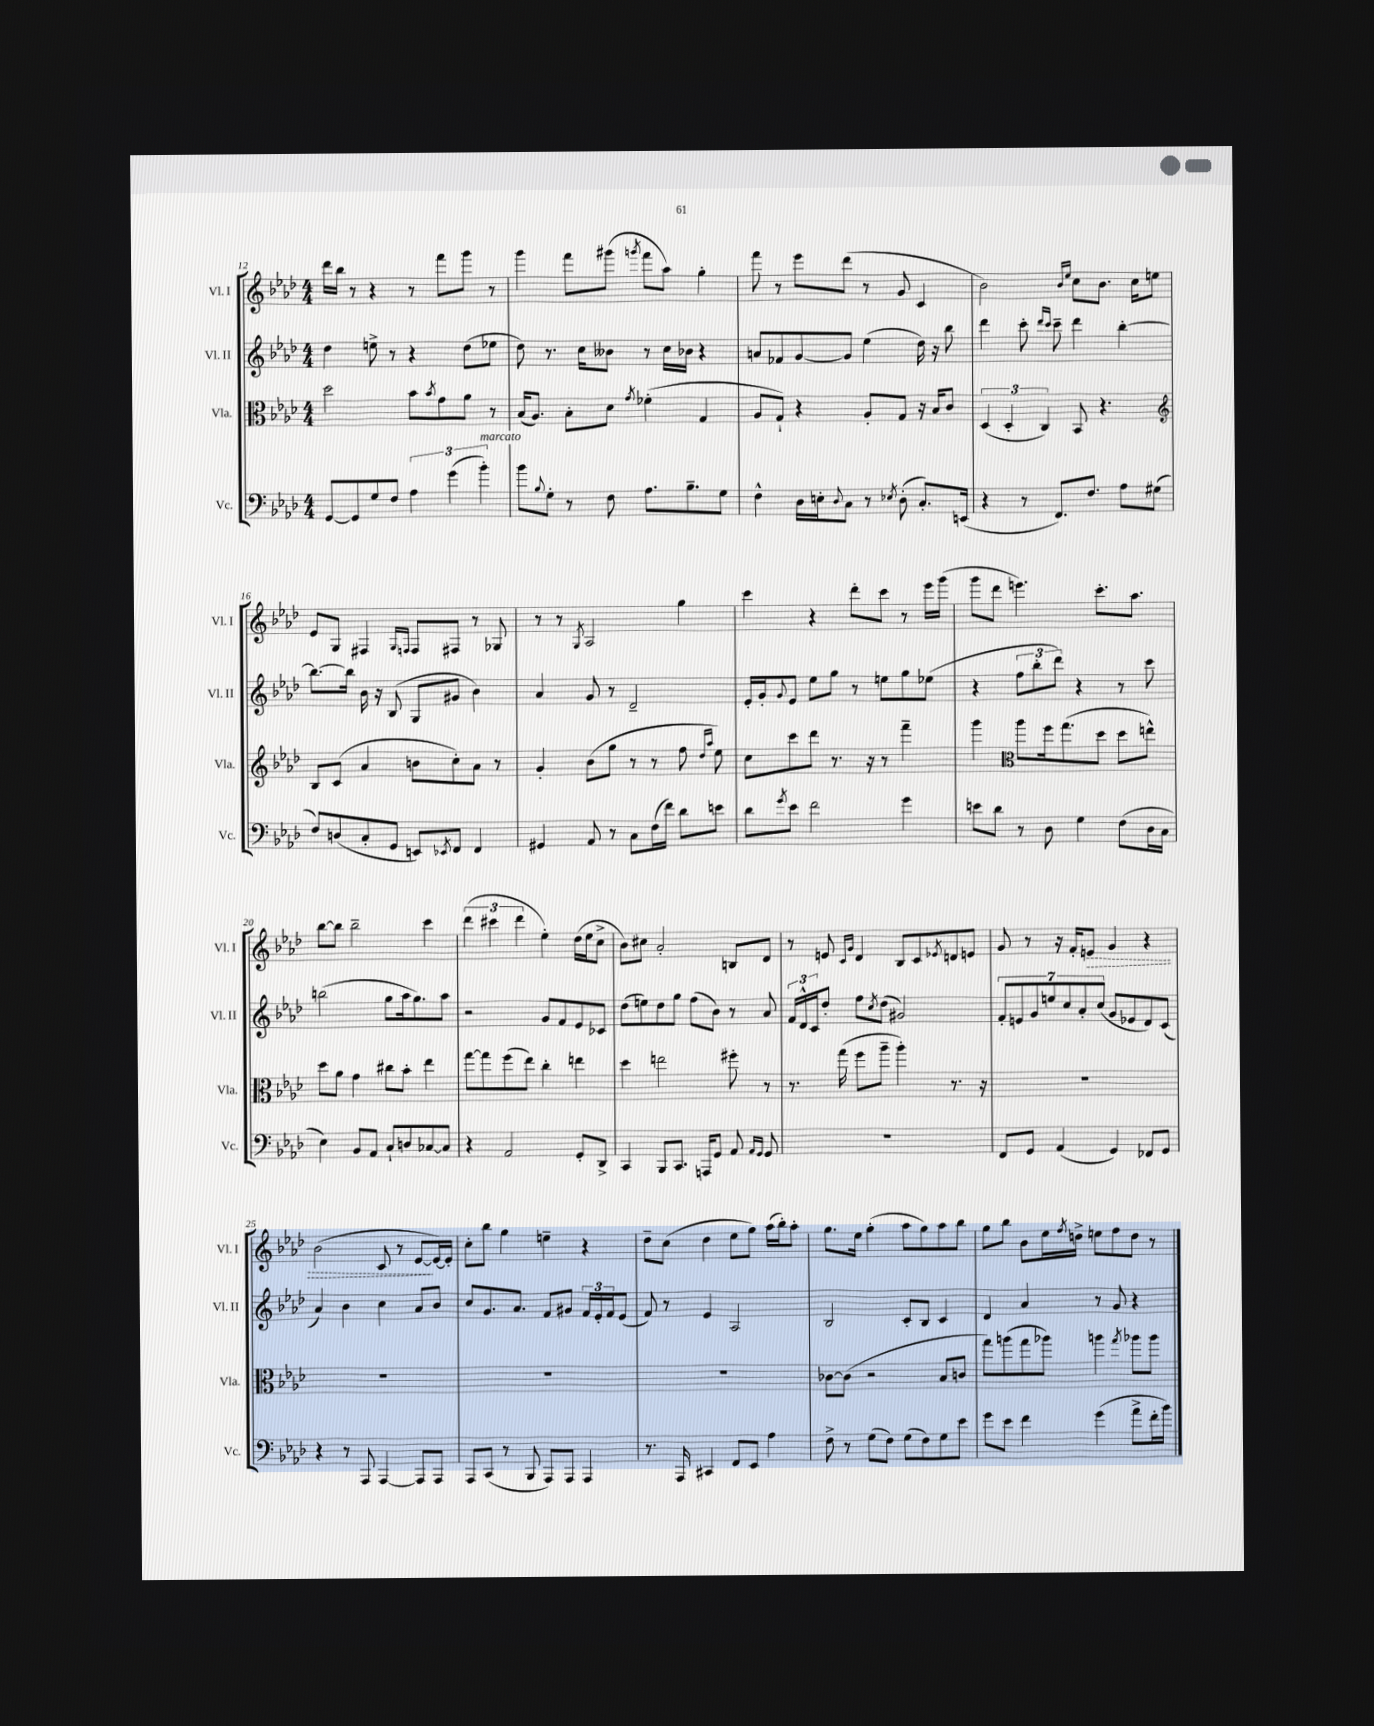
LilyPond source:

<<
\new StaffGroup <<
\new Staff = "s0" \with { instrumentName = "Vl. I" shortInstrumentName = "Vl. I" } {
    \clef treble \key aes \major \numericTimeSignature \time 4/4
    des'''16 bes''16 r8 r4 r8 f'''8 g'''8 r8 |
    g'''4 f'''8 gis'''8( \acciaccatura { g'''8 } f'''8 aes''8) g''4-. |
    f'''8 r8 ees'''8 des'''8( r8 g'8 c'4 |
    bes'2) \grace { bes'16 ees''16 } c''8 bes'8. c''16 e''8 |
    ees'8 g8 fis4 \grace { g16 f16 } f8 fis8 r8 ges8 |
    r8 r8 \acciaccatura { g8 } aes2 g''4 |
    c'''4 r4 des'''8-. c'''8 r8 ees'''16 g'''16( |
    g'''8 des'''8 e'''4.) c'''8.-. aes''8. |
    bes''8~ bes''8 bes''2-- c'''4 |
    \tuplet 3/2 { des'''4( cis'''4 des'''4 } ees''4-.) des''16( ees''16 c''8-> |
    bes'8) cis''8 aes'2-. b8 des'8 |
    r8 e'8 \grace { c'16 g'16 } des'4 bes8 c'8 \acciaccatura { ees'8 } d'8 e'8 |
    g'8 r8 r16 f'16-. \once \override Hairpin.style = #'dashed-line e'8\> g'4 r4 |
    bes'2( c'8 r8 ees'8~\! ees'16~) ees'16-. |
    c''8-. bes''8 g''4 e''4-- r4 |
    des''8-- c''8( des''4 ees''8 g''8) aes''16( bes''16-.) aes''8-. |
    g''8. ees''16 g''4-.( aes''8 g''8) aes''8 bes''8 |
    g''8 bes''8 bes'8 ees''16 \acciaccatura { f''8 } d''16-> e''8 f''8 d''8 r8 \bar "|." |
}
\new Staff = "s1" \with { instrumentName = "Vl. II" shortInstrumentName = "Vl. II" } {
    \clef treble \key aes \major \numericTimeSignature \time 4/4
    des''4 e''8-> r8 r4 des''8( ees''8 |
    des''8) r8. c''16 beses'8 r8 c''16 bes'16 r4 |
    a'8 fes'8 g'8~ g'8 ees''4( des''16) r16 bes''8 |
    des'''4 c'''8-. \grace { des'''16 c'''16 } c'''8-- des'''4 bes''4~-. |
    bes''8.~ bes''16 bes'16 r16 bes8( g8 gis'8 bes'4) |
    aes'4 g'8 r8 des'2-- |
    ees'16-. g'16-. \appoggiatura { g'8 } ees'8 ees''8 g''8 r8 e''8 g''8 ees''8( |
    r4 \tuplet 3/2 { f''8 bes''8-. des'''8) } r4 r8 c'''8 |
    b''2( g''8 aes''16 g''8.) aes''8 |
    r2 g'8 f'8 ees'8 ces'8 |
    des''8( e''8) des''8 g''8 f''8( bes'8) r8 aes'8 |
    \tuplet 3/2 { f'16 des'16-^ c'16 } des''8-. f''8 \acciaccatura { c''8 } des''8( gis'2) |
    \tuplet 7/4 { f'8-. e'8 g'8 e''8 c''8 aes'8-. c''8( } g'8 ees'8 des'8) c'8( |
    aes'4) bes'4 c''4 aes'8 bes'8 |
    c''8 g'8. aes'8. f'8 gis'8 \tuplet 3/2 { f'16 ees'16-. f'16 } ees'8( |
    f'8) r8 ees'4 aes2 |
    bes2 c'8-. bes8 c'4 |
    des'4 aes'4 r8 g'8 r4 \bar "|." |
}
\new Staff = "s2" \with { instrumentName = "Vla." shortInstrumentName = "Vla." } {
    \clef alto \key aes \major \numericTimeSignature \time 4/4
    des''2 bes'8 \acciaccatura { bes'8 } g'8 aes'8 r8 |
    bes16( aes8.) bes8-. des'8 \acciaccatura { g'8 } fes'4-.( g4 |
    aes8 g8-!) r4 aes8-. g8 r16 bes16 c'8 |
    \tuplet 3/2 { des4( des4-. c4) } bes,8 r4. |
    \clef treble bes8 c'8( aes'4 b'8 c''8-.) aes'8 r8 |
    g'4-. bes'8( g''8 r8 r8 f''8 \grace { des''16 aes''16 } ees''8) |
    c''8 c'''8 des'''8 r8. r16 r8 f'''4-- |
    g'''4 \clef alto aes''8 f''16 g''8.( des''8 des''8 e''8-^) |
    des''8 aes'8 g'4 cis''8 bes'8-. ees''4 |
    g''8~ g''8 f''8( ees''8) c''4-. e''4 |
    des''4 e''2 fis''8-. r8 |
    r8. g''16( f''8 aes''8-- aes''4-.) r8. r16 |
    R1 |
    R1 |
    R1 |
    R1 |
    ces'8~ ces'8( r2 bes8 c'8 |
    g''8) a''8( g''8 aes''8) a''4 \acciaccatura { g''8 } aes''8 aes''8 \bar "|." |
}
\new Staff = "s3" \with { instrumentName = "Vc." shortInstrumentName = "Vc." } {
    \clef bass \key aes \major \numericTimeSignature \time 4/4
    g,8~ g,8 g8 f8 \tuplet 3/2 { aes4 g'4( bes'4-.^\markup { \italic "marcato" }) } |
    bes'8 \appoggiatura { bes8 } g8-. r8 f8 aes8. bes8.-- g8 |
    f4-^ des16 e16-. \appoggiatura { des8 } c8 r8 \acciaccatura { ees8 } des8-.( c8.-.) e,16( |
    r4 r8 f,8.) f8. aes8 gis8( |
    f8) d8( c8-. g,8 e,8) \acciaccatura { ees,8 } f,8 f,4 |
    gis,4 aes,8 r8 c8 f16( f'16) des'8 e'8 |
    des'8 \acciaccatura { g'8 } ees'8 f'2 g'4 |
    e'8 des'8 r8 des8 g4 f8( des16 c16 |
    ees4) bes,8 aes,8 c8-! d8 ces8~ ces8 |
    r4 aes,2 g,8-. des,8-> |
    c,4 bes,,8 c,8. a,,16 g,8 aes,8 \grace { aes,16 g,16 } g,8 |
    R1 |
    f,8 g,8 aes,4( g,4) fes,8 g,8 |
    r4 r8 aes,,8 aes,,4~ aes,,8 aes,,8 |
    aes,,8 c,8( r8 bes,,8 aes,,8) aes,,8 aes,,4 |
    r8. aes,,16 cis,4 f,8 ees,8 aes4 |
    f8-> r8 g8( f8) g8( f8) g8 ees'8 |
    g'8 ees'8 f'4 g'4( aes'8-> f'16-. bes'16) \bar "|." |
}
>>
>>
\layout { \context { \Score currentBarNumber = #12 } }
